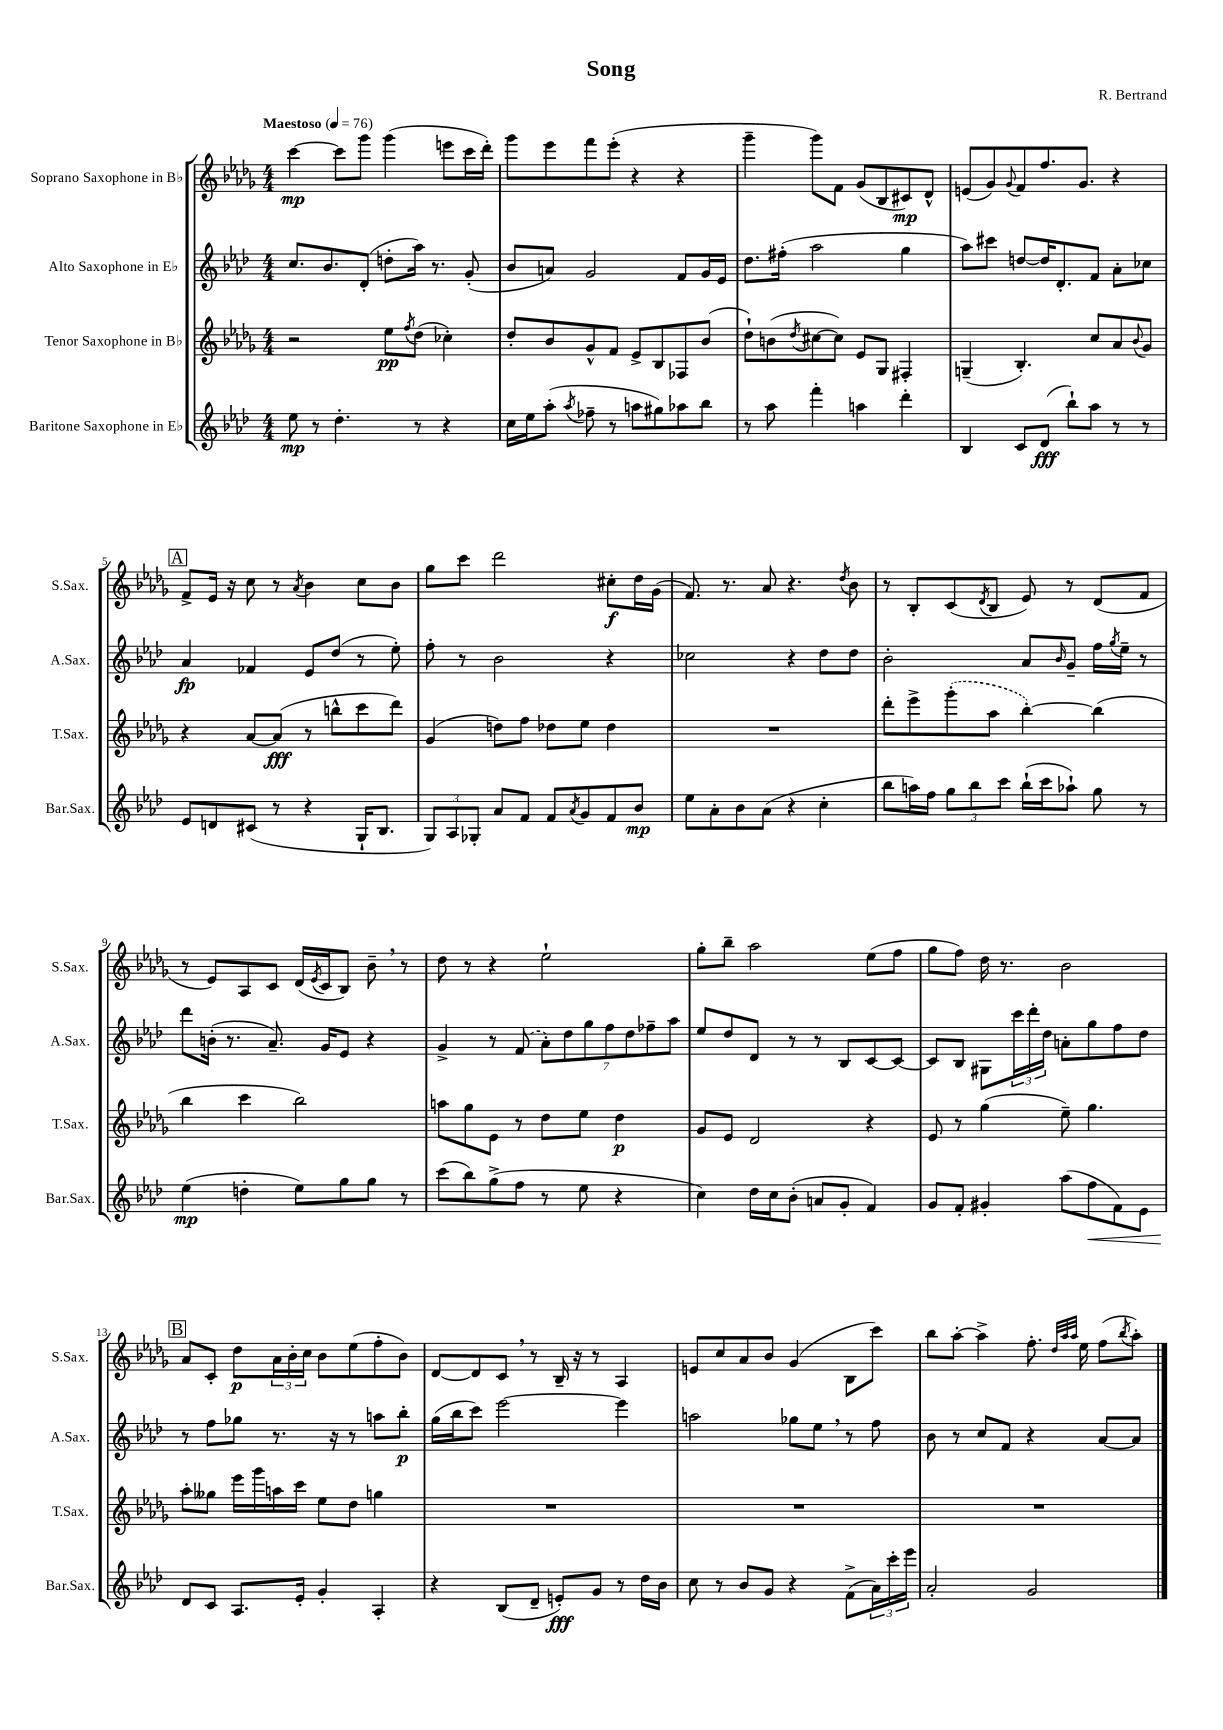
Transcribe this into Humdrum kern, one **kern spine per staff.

**kern	**dynam	**kern	**dynam	**kern	**dynam	**kern	**dynam
*part4	*part4	*part3	*part3	*part2	*part2	*part1	*part1
*staff4	*staff4	*staff3	*staff3	*staff2	*staff2	*staff1	*staff1
*I"Baritone Saxophone in E♭	*	*I"Tenor Saxophone in B♭	*	*I"Alto Saxophone in E♭	*	*I"Soprano Saxophone in B♭	*
*I'Bar.Sax.	*	*I'T.Sax.	*	*I'A.Sax.	*	*I'S.Sax.	*
*clefG2	*	*clefG2	*	*clefG2	*	*clefG2	*
*k[b-e-a-d-]	*	*k[b-e-a-d-g-]	*	*k[b-e-a-d-]	*	*k[b-e-a-d-g-]	*
*M4/4	*	*M4/4	*	*M4/4	*	*M4/4	*
*MM76	*	*MM76	*	*MM76	*	*MM76	*
=1	=1	=1	=1	=1	=1	=1	=1
!	!	!	!	!	!	!LO:TX:a:B:t=Maestoso	!
8ee-\	mp	2r	.	8.cc/L	.	[4ccc\	mp
8r	.	.	.	.	.	.	.
.	.	.	.	8.b-/	.	.	.
4.dd-'\	.	.	.	.	.	8ccc\L]	.
.	.	.	.	(8d-'/J	.	8ggg-\J	.
.	.	8ee-\L	pp	8ddn'\L	.	(4ggg-\	.
.	.	8qff/	.	.	.	.	.
8r	.	(8dd-\J	.	16aa-\Jk)	.	.	.
.	.	.	.	8.r	.	.	.
4r	.	4cc-X'\)	.	.	.	8eeen\L	.
.	.	.	.	(8g'/	.	16ccc\L	.
.	.	.	.	.	.	16ddd-'\JJ)	.
=2	=2	=2	=2	=2	=2	=2	=2
16cc\LL	.	8dd-'/L	.	8b-/L	.	8ggg-\L	.
16ee-\J	.	.	.	.	.	.	.
(8aa-'\J	.	8b-/	.	8an/J)	.	8eee-\	.
8qaa-/	.	.	.	.	.	.	.
8ff-X~\	.	8g-^^/	.	2g/	.	8fff\	.
8r	.	8f/J	.	.	.	(8eee-'\J	.
8aan\L	.	8e-^/L	.	.	.	4r	.
8gg#X\)	.	8B-/	.	.	.	.	.
8aa-X\	.	8F-X/	.	8f/L	.	4r	.
8bb-\J	.	(8b-/J	.	16g/L	.	.	.
.	.	.	.	16e-/JJ	.	.	.
=3	=3	=3	=3	=3	=3	=3	=3
8r	.	8dd-`\L)	.	8.dd-\L	.	4ggg-~\	.
8aa-\	.	(8bn\	.	.	.	.	.
.	.	.	.	(16ff#X'\Jk	.	.	.
.	.	8qdd-/	.	.	.	.	.
4fff'\	.	[8cc#X\	.	2aa-\	.	8ggg-\L)	.
.	.	8cc#\J])	.	.	.	8f\J	.
4aan\	.	8e-/L	.	.	.	(8g-/L	.
.	.	8G-/J	.	.	.	8B-/	.
4ddd-'\	.	4F#X'/	.	4gg\	.	8c#X/)	mp
.	.	.	.	.	.	8d-^^/J	.
=4	=4	=4	=4	=4	=4	=4	=4
4B-/	.	(4Gn~/	.	8aa-\L)	.	(8en/L	.
.	.	.	.	8ccc#X\J	.	8g-/)	.
.	.	.	.	.	.	8qqg-/	.
8c/L	.	4.B-'/)	.	[8ddn/L	.	8f/	.
(8d-/J	fff	.	.	16dd/K]	.	8.ff/	.
.	.	.	.	8.d-'/	.	.	.
8bb-`\L)	.	.	.	.	.	.	.
.	.	.	.	.	.	8.g-/J	.
8aa-\J	.	8cc/L	.	8f/J	.	.	.
8r	.	8a-/	.	8a-'\L	.	4r	.
.	.	8qqb-/	.	.	.	.	.
8r	.	8g-/J	.	8cc-X\J	.	.	.
!!LO:LB:g=z
!!LO:REH:place=s1:t=A
=5	=5	=5	=5	=5	=5	=5	=5
8e-/L	.	4r	.	4a-/	fp	8f^/L	.
8dn/	.	.	.	.	.	16e-/Jk	.
.	.	.	.	.	.	16r	.
(8c#X/J	.	[8a-/L	.	4f-X/	.	8cc\	.
8r	.	(8a-/J]	fff	.	.	8r	.
.	.	.	.	.	.	8qa-/	.
4r	.	8r	.	8e-/L	.	4b-\	.
.	.	8bbn^^\L	.	(8dd-/J	.	.	.
16G`/KL	.	8ccc\	.	8r	.	8cc\L	.
8.B-/J	.	.	.	.	.	.	.
.	.	8ddd-\J)	.	8ee-'\)	.	8b-\J	.
=6	=6	=6	=6	=6	=6	=6	=6
12G/L)	.	(4g-/	.	8ff'\	.	8gg-\L	.
12A-/	.	.	.	.	.	.	.
.	.	.	.	8r	.	8ccc\J	.
12G-X'/J	.	.	.	.	.	.	.
8a-/L	.	8ddn\L)	.	2b-\	.	2ddd-\	.
8f/J	.	8ff\J	.	.	.	.	.
8f/L	.	8dd-X\L	.	.	.	.	.
8qa-/	.	.	.	.	.	.	.
8g/	.	8ee-\J	.	.	.	.	.
8f/	.	4dd-\	.	4r	.	8cc#X'\L	f
8b-/J	mp	.	.	.	.	16dd-\L	.
.	.	.	.	.	.	(16g-\JJ	.
=7	=7	=7	=7	=7	=7	=7	=7
8ee-\L	.	1r	.	2cc-X\	.	8.f/)	.
8a-'\	.	.	.	.	.	.	.
.	.	.	.	.	.	8.r	.
8b-\	.	.	.	.	.	.	.
(8a-\J	.	.	.	.	.	8a-/	.
4r	.	.	.	4r	.	4.r	.
4cc'\	.	.	.	8dd-\L	.	.	.
.	.	.	.	.	.	8qdd-/	.
.	.	.	.	8dd-\J	.	8b-\	.
=8	=8	=8	=8	=8	=8	=8	=8
8bb-\L	.	8ddd-'\L	.	2b-'\	.	8r	.
16aan\L)	.	8eee-^\	.	.	.	8B-'/L	.
16ff\JJ	.	.	.	.	.	.	.
12gg\L	.	(8ggg-'\	.	.	.	(8c/	.
12bb-\	.	.	.	.	.	.	.
.	.	.	.	.	.	8qd-/	.
.	.	8aa-\J	.	.	.	8B-/J	.
12ccc\J	.	.	.	.	.	.	.
(16bb-`\LL	.	[4bb-'\)	.	8a-/L	.	8e-/)	.
16ccc\J	.	.	.	.	.	.	.
.	.	.	.	16qqb-/	.	.	.
8aa-X`\J)	.	.	.	8g~/J	.	8r	.
8gg\	.	(4bb-\]	.	16ff\LL	.	(8d-/L	.
.	.	.	.	8qgg/	.	.	.
.	.	.	.	16ee-~\JJ	.	.	.
8r	.	.	.	8r	.	8f/J	.
!!LO:LB:g=z
=9	=9	=9	=9	=9	=9	=9	=9
(4ee-\	mp	4bb-\	.	8ddd-\L	.	8r	.
.	.	.	.	(16bn'\Jk	.	8e-/L)	.
.	.	.	.	8.r	.	.	.
4ddn'\	.	4ccc\	.	.	.	8A-/	.
.	.	.	.	8.a-~/)	.	8c/J	.
8ee-\L)	.	2bb-\)	.	.	.	(16d-/LL	.
.	.	.	.	.	.	8qe-/	.
.	.	.	.	16g/KL	.	16c/J	.
8gg\	.	.	.	8e-/J	.	8B-/J)	.
8gg\J	.	.	.	4r	.	8b-~,\	.
8r	.	.	.	.	.	8r	.
=10	=10	=10	=10	=10	=10	=10	=10
(8ccc\L	.	8aan\L	.	4g^/	.	8dd-\	.
8bb-\)	.	8gg-\	.	.	.	8r	.
(8gg^\	.	8e-\J	.	8r	.	4r	.
8ff\J	.	8r	.	(8f/	.	.	.
8r	.	8dd-\L	.	14a-'\L)	.	2ee-`\	.
.	.	.	.	14dd-\	.	.	.
8ee-\	.	8ee-\J	.	.	.	.	.
.	.	.	.	14gg\	.	.	.
.	.	.	.	14ff\	.	.	.
4r	.	4dd-\	p	.	.	.	.
.	.	.	.	14dd-\	.	.	.
.	.	.	.	14ff-X~\	.	.	.
.	.	.	.	14aa-\J	.	.	.
=11	=11	=11	=11	=11	=11	=11	=11
4cc\)	.	8g-/L	.	8ee-/L	.	8gg-'\L	.
.	.	8e-/J	.	8dd-/	.	8bb-~\J	.
16dd-\LL	.	2d-/	.	8d-/J	.	2aa-\	.
16cc\J	.	.	.	.	.	.	.
(8b-'\J	.	.	.	8r	.	.	.
8an/L	.	.	.	8r	.	.	.
8g'/J	.	.	.	8B-/L	.	.	.
4f/)	.	4r	.	[8c/	.	(8ee-\L	.
.	.	.	.	8c/J_	.	8ff\J	.
=12	=12	=12	=12	=12	=12	=12	=12
8g/L	.	8e-/	.	8c/L]	.	8gg-\L	.
8f'/J	.	8r	.	8B-/J	.	8ff\J)	.
4g#X'/	.	(4gg-\	.	8G#X\L	.	16dd-\	.
.	.	.	.	.	.	8.r	.
.	.	.	.	24ccc\L	.	.	.
.	.	.	.	24ddd-'\	.	.	.
.	.	.	.	24dd-\JJ	.	.	.
(8aa-\L	.	8ee-~\)	.	8an'\L	.	2b-\	.
!	!LO:HP:b	!	!	!	!	!	!
8ff\	<	4.gg-\	.	8gg\	.	.	.
8f\)	.	.	.	8ff\	.	.	.
8e-\J	.	.	.	8dd-\J	.	.	.
!!LO:LB:g=z
!!LO:REH:place=s1:t=B
=13	=13	=13	=13	=13	=13	=13	=13
8d-/L	.	8aa-'\L	.	8r	.	8a-/L	.
8c/J	[	8gg--X\J	.	8ff\L	.	8c'/J	.
8.A-/L	.	16eee-\LL	.	8gg-X\J	.	8dd-\L	p
.	.	16ggg-\	.	.	.	.	.
.	.	16aan\	.	8.r	.	24a-\L	.
.	.	.	.	.	.	24b-'\	.
16e-'/Jk	.	16ccc\JJ	.	.	.	.	.
.	.	.	.	.	.	24cc\JJ	.
4g'/	.	8ee-\L	.	.	.	8b-\L	.
.	.	.	.	16r	.	.	.
.	.	8dd-\J	.	8r	.	(8ee-\	.
4A-'/	.	4ggn\	.	8aan\L	.	8ff'\	.
.	.	.	.	8bb-'\J	p	8b-\J)	.
=14	=14	=14	=14	=14	=14	=14	=14
4r	.	1r	.	(16gg\LL	.	[8d-/L	.
.	.	.	.	16bb-\J	.	.	.
.	.	.	.	8ccc\J)	.	8d-/]	.
(8B-/L	.	.	.	[2eee-\	.	8c,/J	.
8d-~/J	.	.	.	.	.	8r	.
8en'/L)	fff	.	.	.	.	16B-~/	.
.	.	.	.	.	.	16r	.
8g/J	.	.	.	.	.	8r	.
8r	.	.	.	4eee-\]	.	4A-/	.
16dd-\LL	.	.	.	.	.	.	.
16b-\JJ	.	.	.	.	.	.	.
=15	=15	=15	=15	=15	=15	=15	=15
8cc\	.	1r	.	2aan\	.	8en/L	.
8r	.	.	.	.	.	8cc/	.
8b-/L	.	.	.	.	.	8a-/	.
8g/J	.	.	.	.	.	8b-/J	.
4r	.	.	.	8gg-X\L	.	(4g-/	.
.	.	.	.	8ee-,\J	.	.	.
(8f^\L	.	.	.	8r	.	8B-\L	.
24a-\L)	.	.	.	8ff\	.	8ccc\J)	.
24ccc'\	.	.	.	.	.	.	.
24eee-\JJ	.	.	.	.	.	.	.
=16	=16	=16	=16	=16	=16	=16	=16
2a-'/	.	1r	.	8b-\	.	8bb-\L	.
.	.	.	.	8r	.	[8aa-'\J	.
.	.	.	.	8cc/L	.	4aa-^\]	.
.	.	.	.	8f/J	.	.	.
2g/	.	.	.	4r	.	8.ff'\	.
.	.	.	.	.	.	32qqdd-/LLL	.
.	.	.	.	.	.	32qqaa-/	.
.	.	.	.	.	.	32qqaa-/JJJ	.
.	.	.	.	.	.	16ee-\	.
.	.	.	.	[8a-/L	.	(8ff\L	.
.	.	.	.	.	.	8qbb-/	.
.	.	.	.	8a-/J]	.	8aa-'\J)	.
==	==	==	==	==	==	==	==
*-	*-	*-	*-	*-	*-	*-	*-
